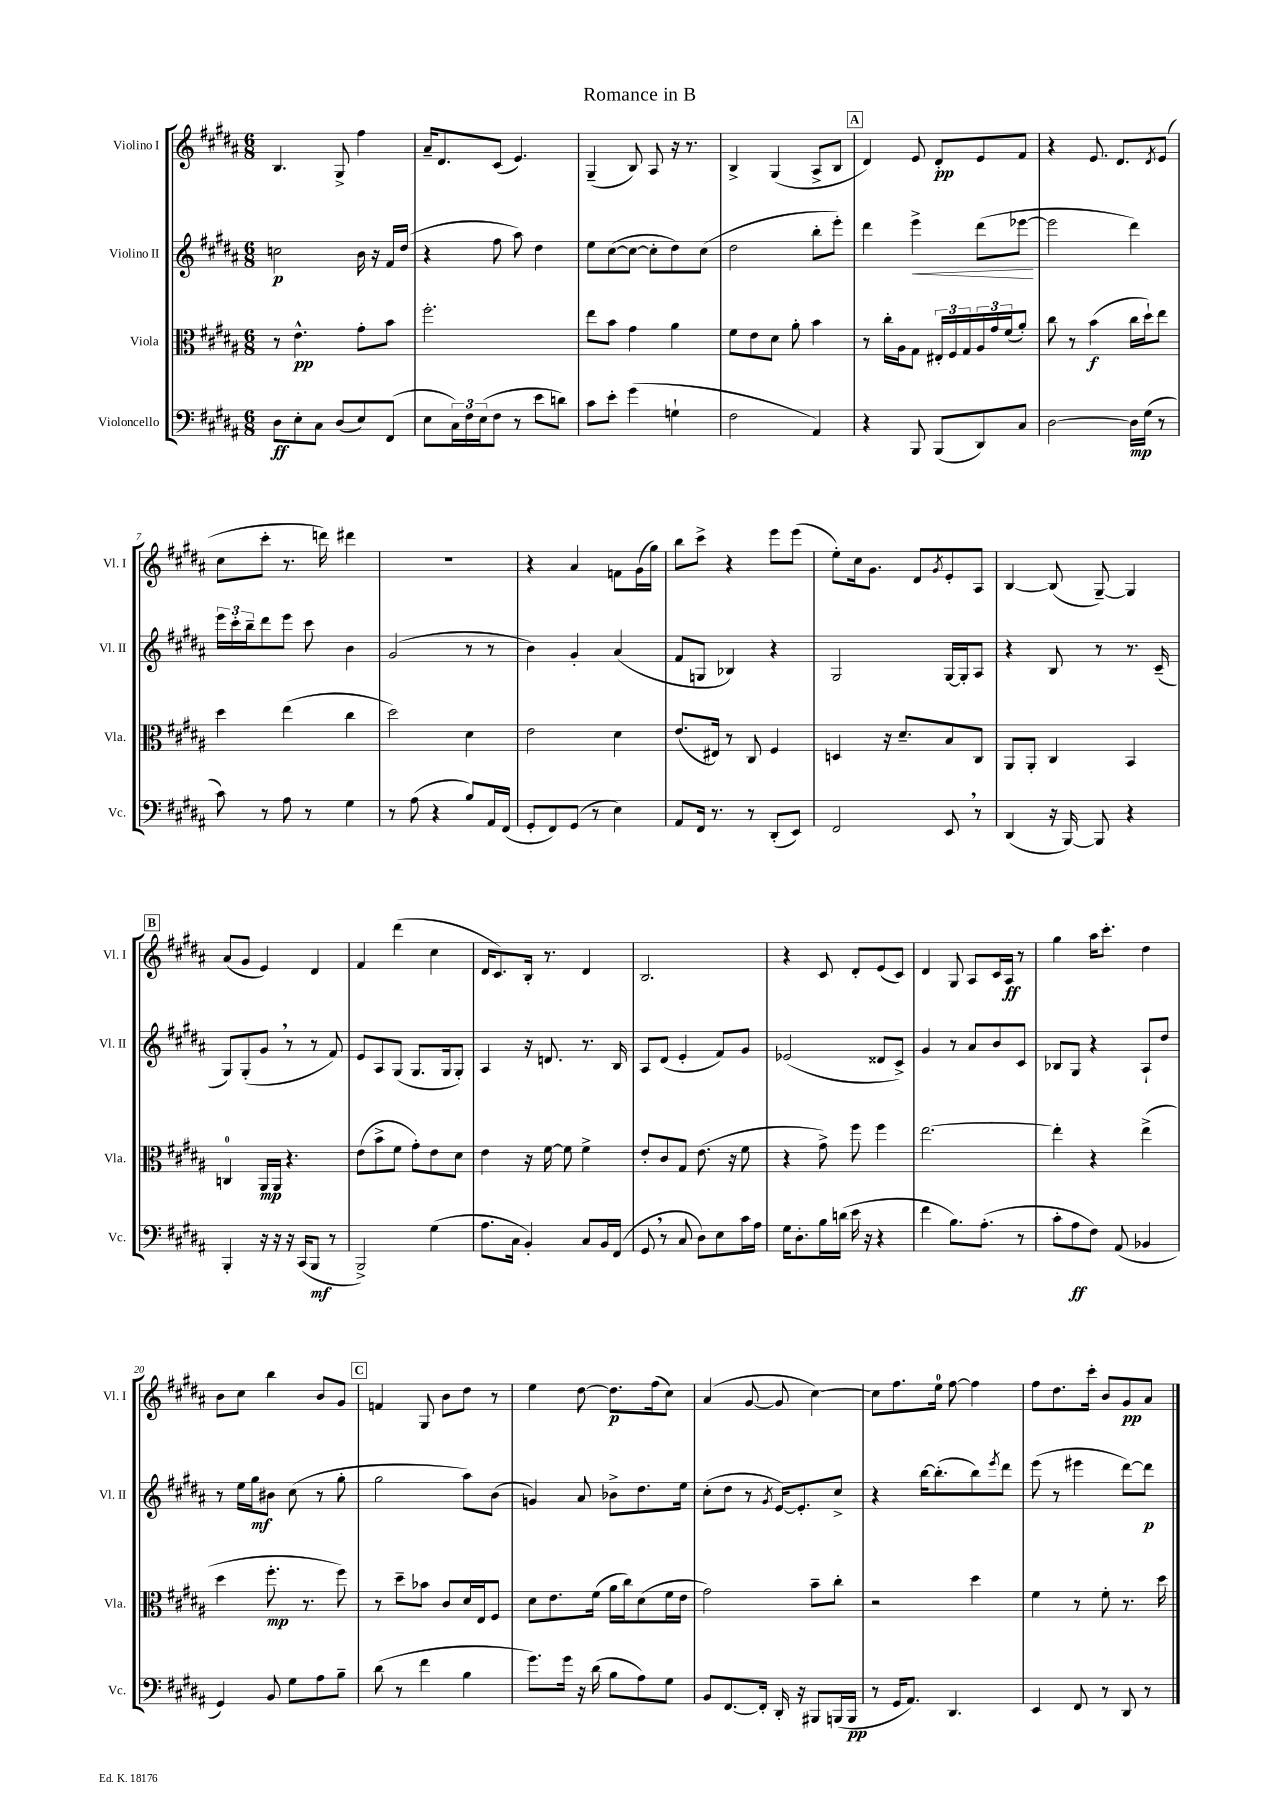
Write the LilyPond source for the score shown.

\header { title = "Romance in B" }
<<
\new StaffGroup <<
\new Staff = "s0" \with { instrumentName = "Violino I" shortInstrumentName = "Vl. I" } {
    \clef treble \key b \major \numericTimeSignature \time 6/8
    b4. gis8-> fis''4 |
    ais'16-- dis'8. cis'8( e'4.) |
    gis4--( b8) ais8 r16 r8. |
    b4-> gis4( ais8-> b8 |
    \mark \markup { \box "A" } dis'4) e'8 dis'8-.\pp e'8 fis'8 |
    r4 e'8. dis'8. \acciaccatura { dis'8 } e'8( |
    cis''8 cis'''8-. r8. d'''16) dis'''4 |
    R2. |
    r4 ais'4 f'8 gis'16( gis''16) |
    b''8 cis'''8-> r4 e'''8 e'''8( |
    e''8-.) cis''16 gis'8. dis'8 \acciaccatura { gis'8 } e'8-. ais8 |
    b4~ b8( gis8~--) gis4 |
    \mark \markup { \box "B" } ais'8( gis'8 e'4) dis'4 |
    fis'4 dis'''4( cis''4 |
    dis'16 cis'8.) b16-. r8. dis'4 |
    b2. |
    r4 cis'8 dis'8-. e'8( cis'8) |
    dis'4 gis8 ais8 cis'16 ais16\ff r8 |
    gis''4 ais''16 cis'''8.-. dis''4 |
    b'8 cis''8 b''4 b'8 gis'8 |
    \mark \markup { \box "C" } f'4 gis8 b'8 dis''8 r8 |
    e''4 dis''8~ dis''8.\p fis''16( cis''8) |
    ais'4( gis'8~ gis'8 cis''4~) |
    cis''8 fis''8. e''16-0 fis''8~ fis''4 |
    fis''8 dis''8. cis'''16-. b'8 gis'8\pp ais'8 \bar "|." |
}
\new Staff = "s1" \with { instrumentName = "Violino II" shortInstrumentName = "Vl. II" } {
    \clef treble \key b \major \numericTimeSignature \time 6/8
    c''2\p b'16 r16 fis'16 dis''16( |
    r4 fis''8 ais''8) dis''4 |
    e''8 cis''8~( cis''8~ cis''8-. dis''8) cis''8( |
    dis''2 b''8-. e'''8-.) |
    \mark \markup { \box "A" } dis'''4 e'''4->\< dis'''8( ees'''8~\! |
    ees'''2 dis'''4) |
    \tuplet 3/2 { e'''16 cis'''16-. b''16-- } dis'''8 e'''8 cis'''8 b'4 |
    gis'2( r8 r8 |
    b'4) gis'4-. ais'4( |
    fis'8 g8 bes4) r4 |
    gis2 gis16~ gis16-. ais8 |
    r4 b8 r8 r8. cis'16--( |
    \mark \markup { \box "B" } gis8) gis8-.( gis'8 \breathe r8 r8 fis'8) |
    e'8 ais8 gis8( gis8. gis16 gis8-.) |
    ais4 r16 d'8. r8. b16 |
    ais8 dis'8( e'4-. fis'8) gis'8 |
    ees'2( disis'8 cis'8->) |
    gis'4 r8 ais'8 b'8 cis'8 |
    bes8 gis8 r4 ais8-! dis''8 |
    r8 e''16 gis''16\mf bis'8 cis''8( r8 gis''8-. |
    \mark \markup { \box "C" } gis''2 ais''8) b'8( |
    g'4) ais'8 bes'8-> dis''8. e''16 |
    cis''8-.( dis''8 r8 \acciaccatura { gis'8 } e'16~) e'8.-. cis''8-> |
    r4 b''16~ b''8.-.( b''8) \acciaccatura { e'''8 } dis'''8 |
    e'''8( r8 eis'''4 dis'''8~) dis'''8\p \bar "|." |
}
\new Staff = "s2" \with { instrumentName = "Viola" shortInstrumentName = "Vla." } {
    \clef alto \key b \major \numericTimeSignature \time 6/8
    r8 e'4.-^\pp gis'8-. b'8 |
    fis''2.-. |
    e''8 b'8 gis'4 ais'4 |
    fis'8 e'8 dis'8 ais'8-. b'4 |
    \mark \markup { \box "A" } r8 cis''16-. ais16 gis8 \tuplet 3/2 { eis16-. fis16 gis16 } \tuplet 3/2 { ais16 gis'16 fis'16( } ais'8-.) |
    cis''8 r8 b'4\f( cis''16 dis''16-!) e''8 |
    dis''4 e''4( cis''4 |
    dis''2) dis'4 |
    e'2 dis'4 |
    e'8.( eis16) r8 cis8 fis4 |
    d4 r16 dis'8.-- b8 cis8 |
    ais,8 ais,8-. cis4 b,4 |
    \mark \markup { \box "B" } c4-0 ais,16\mp ais,16 r4. |
    e'8( b'8-> fis'8 gis'8-.) e'8 dis'8 |
    e'4 r16 fis'16~ fis'8 fis'4-> |
    e'8-. cis'8 gis8 e'8.( r16 fis'8 |
    r4 gis'8->) fis''8 fis''4 |
    e''2.~ |
    e''4-. r4 e''4->( |
    dis''4 fis''8.-.\mp r8. fis''8) |
    \mark \markup { \box "C" } r8 dis''8-- bes'8 cis'8 dis'16 e16 fis8 |
    dis'8 e'8. fis'16( ais'16 cis''16) dis'8( fis'16 e'16 |
    gis'2) b'8-- cis''8-. |
    r2 dis''4 |
    fis'4 r8 fis'8-. r8. dis''16 \bar "|." |
}
\new Staff = "s3" \with { instrumentName = "Violoncello" shortInstrumentName = "Vc." } {
    \clef bass \key b \major \numericTimeSignature \time 6/8
    dis8\ff e8-. cis8 dis8( e8) fis,8( |
    e8 \tuplet 3/2 { cis16) fis16 e16( } fis8 r8 e'8 d'8) |
    cis'8 e'8-. gis'4( g4-! |
    fis2 ais,4) |
    \mark \markup { \box "A" } r4 b,,8 b,,8( dis,8) cis8 |
    dis2~ dis16\mp gis16( r8 |
    cis'8) r8 ais8 r8 gis4 |
    r8 ais8( r4 b8) ais,16 fis,16( |
    gis,8-. fis,8) gis,8( r8 e4) |
    ais,8 fis,16 r8. r8 dis,8-.( e,8) |
    fis,2 e,8 \breathe r8 |
    dis,4( r16 b,,16~) b,,8 r4 |
    \mark \markup { \box "B" } b,,4-. r16 r16 r16 cis,16( b,,8\mf r8 |
    b,,2->) gis4( |
    ais8. cis16 b,4-.) cis8 b,16 fis,16( |
    gis,8 \breathe r8 cis8 dis8) e8 cis'16 ais16 |
    gis16 dis8.-. b16 d'16( e'16 r16 r4 |
    fis'4 b8.) ais8.-.( r8 |
    cis'8-. ais8\ff fis8) ais,8( bes,4 |
    gis,4) b,8 gis8 ais8 b8-- |
    \mark \markup { \box "C" } dis'8( r8 fis'4 b4 |
    gis'8.) gis'16 r16 dis'16( b8 ais8) gis8 |
    b,8 fis,8.~ fis,16-. dis,16-. r16 bis,,8 b,,16( b,,16\pp |
    r8 gis,16 ais,8.) dis,4. |
    e,4 fis,8 r8 dis,8 r8 \bar "|." |
}
>>
>>
